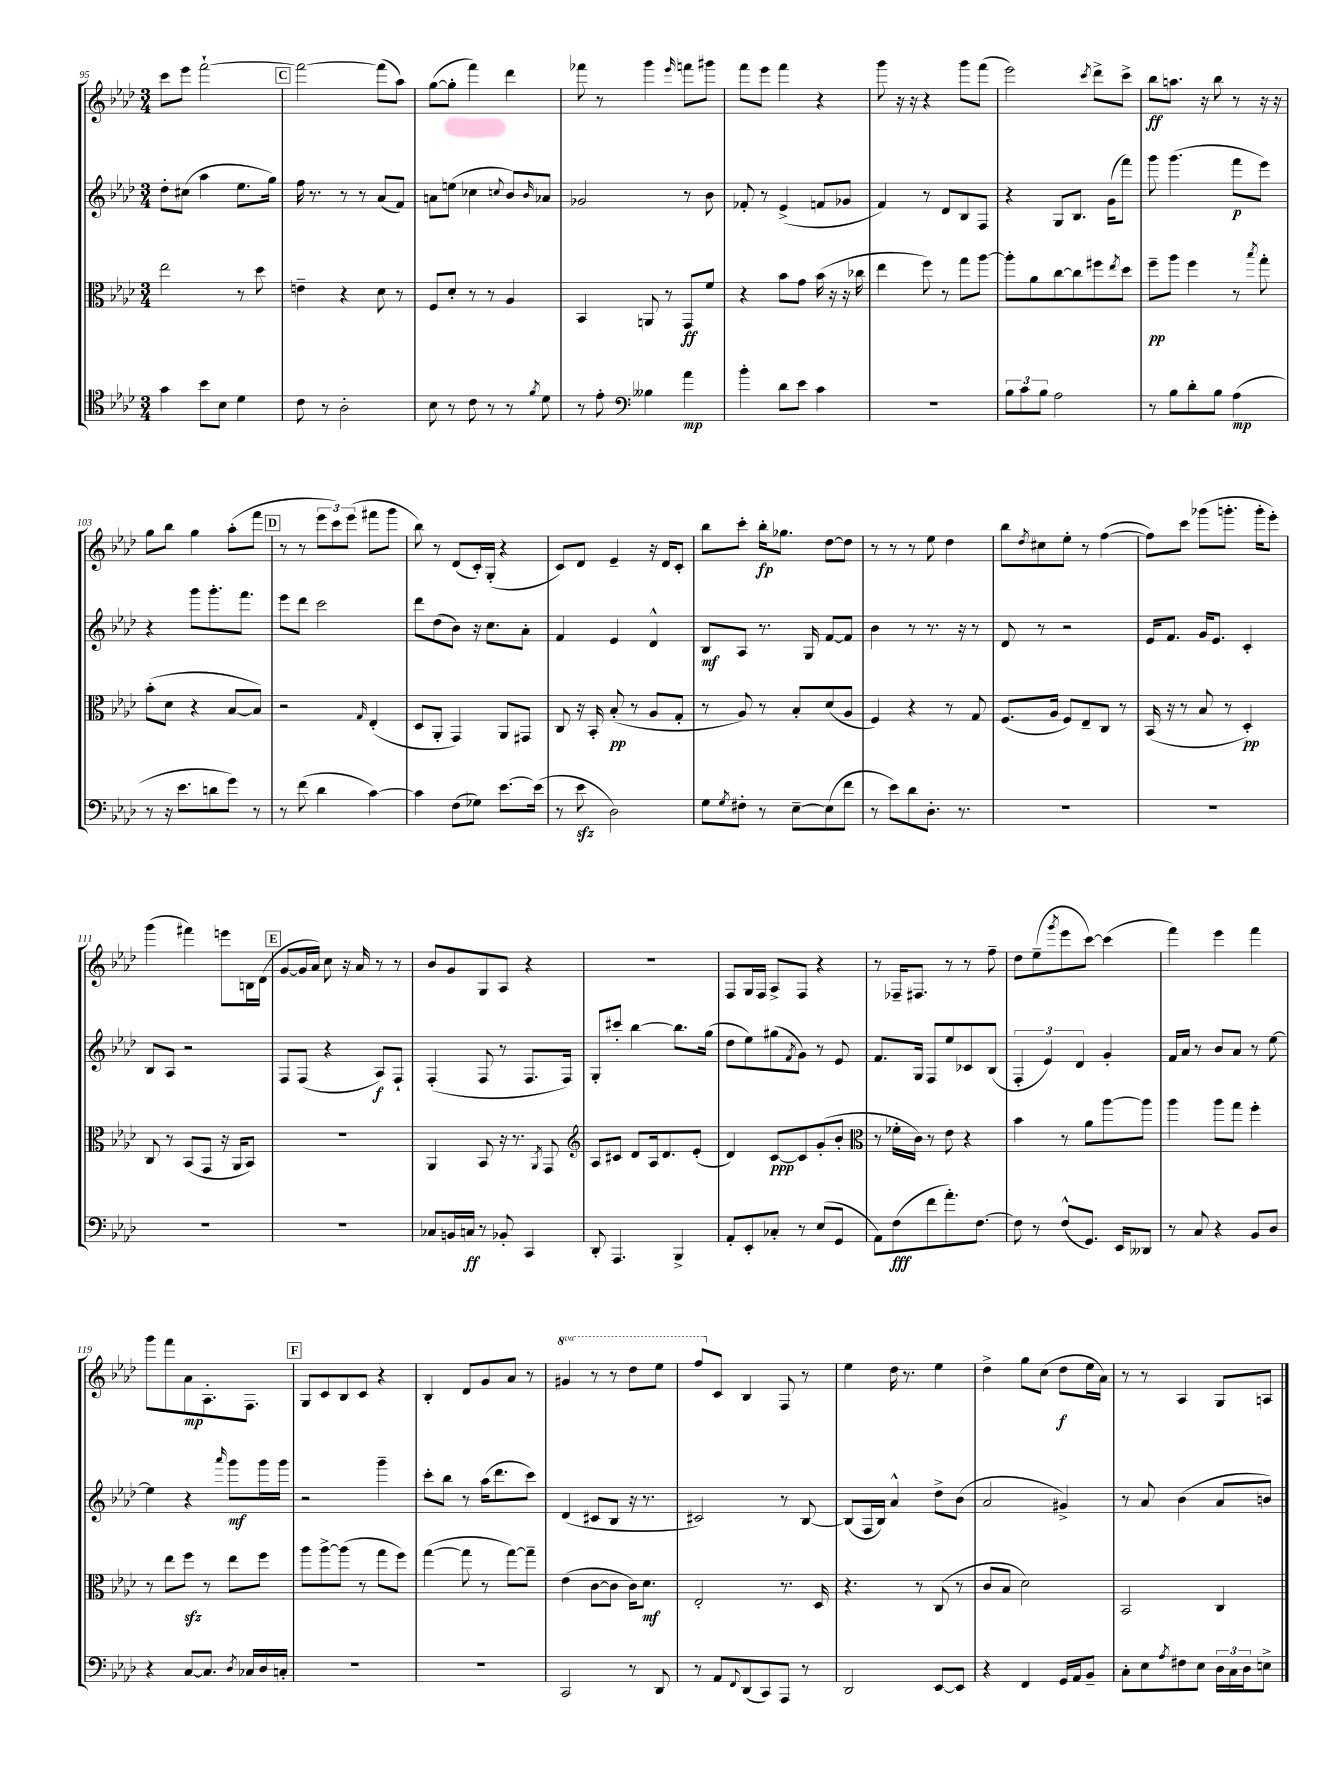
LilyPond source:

<<
\new StaffGroup <<
\new Staff = "s0" {
    \clef treble \key aes \major \numericTimeSignature \time 3/4 \set Staff.ottavationMarkups = #ottavation-simple-ordinals
    c'''8 ees'''8 f'''2~-! |
    \mark \markup { \box "C" } f'''2~ f'''8( aes''8) |
    g''8~( g''8-. f'''4) des'''4 |
    fes'''8 r8 g'''4 \grace { ees'''16 } f'''8 gis'''8 |
    f'''8 ees'''8 f'''4 r4 |
    g'''8 r16 r16 r4 g'''8 f'''8( |
    ees'''2) \acciaccatura { c'''8 } des'''8-> c'''8-> |
    bes''8\ff a''8. r16 bes''8 r8 r16 r16 |
    g''8 bes''8 g''4 aes''8-.( f'''8 |
    \mark \markup { \box "D" } r8 r8 \tuplet 3/2 { ees'''8 c'''8) ees'''8( } fis'''8 g'''8 |
    bes''8) r8 des'8( c'16-.) g16-.( r4 |
    c'8) des'8 ees'4-- r16 des'16 c'8-. |
    bes''8 c'''8-. bes''16-.\fp ges''8. des''8~ des''8 |
    r8 r8 r8 ees''8 des''4 |
    bes''8 \acciaccatura { des''8 } cis''8 ees''8-. r8 f''4~( |
    f''8) c'''8 ges'''8( g'''8.-. g'''16-. ees'''8-.) |
    g'''4( fis'''4) e'''8 b16 des'16( |
    \mark \markup { \box "E" } g'8~ g'16 aes'16) c''8 r16 aes'16 r8 r8 |
    bes'8 g'8 g8 aes8 r4 |
    R2. |
    f8 g16 f16 aes8-> f8 r4 |
    r8 fes16-- fis8. r8 r8 f''8-- |
    des''8 ees''8--( \acciaccatura { g'''8 } ees'''8 c'''8~) c'''4( |
    f'''4) ees'''4 f'''4 |
    g'''8 f'''8 aes'8\mp aes8.-. f8. |
    \mark \markup { \box "F" } g8 c'8 bes8 c'8 r4 |
    bes4-. des'8 g'8 aes'8 r8 |
    \ottava #1 gis''4 r8 r8 des'''8 ees'''8 |
    f'''8 \ottava #0 c'8 bes4 f8 r8 |
    ees''4 des''16 r8. ees''4 |
    des''4-> g''8 c''8( des''8\f ees''16 aes'16) |
    r8 r8 aes4 g8 a8 \bar "|." |
}
\new Staff = "s1" {
    \clef treble \key aes \major \numericTimeSignature \time 3/4
    des''8-. cis''8( aes''4 ees''8. g''16) |
    \mark \markup { \box "C" } f''16 r8. r8 r8 aes'8( f'8) |
    a'8 e''8( ces''4 \appoggiatura { c''8 } bes'8) \grace { bes'16 } aes'8 |
    ges'2 r8 bes'8 |
    fes'8-. r8 ees'4->( f'8 ges'8 |
    f'4) r8 des'8 bes8 f8 |
    r4 g8 bes8. g'16( f'''8) |
    g'''8 g'''4.( f'''8\p ees'''8) |
    r4 g'''8 g'''8.-. f'''8. |
    \mark \markup { \box "D" } ees'''8 des'''8 c'''2 |
    des'''8 des''8( bes'8) r16 c''8. aes'8-. |
    f'4 ees'4 des'4-^ |
    bes8\mf aes8 r8. g16 f'8~ f'8 |
    bes'4 r8 r8. r16 r8 |
    des'8 r8 r2 |
    ees'16 f'8. g'16 ees'8. c'4-. |
    bes8 aes8 r2 |
    \mark \markup { \box "E" } f8 f8( r4 aes8\f) f8-! |
    f4-.( f8 r8 f8. f16) |
    g8-. cis'''8-. bes''4~ bes''8. g''16( |
    des''8 ees''8) gis''8( \acciaccatura { f'8 } g'8) r8 ees'8 |
    f'8. g16 f8 ees''8 ces'8 bes8( |
    \tuplet 3/2 { f4-. ees'4) des'4 } g'4-. |
    f'16 aes'16 r8 bes'8 aes'8 r8 ees''8~ |
    ees''4 r4 \grace { aes'''16 } g'''8\mf g'''16 g'''16 |
    \mark \markup { \box "F" } r2 g'''4-- |
    c'''8-. bes''8 r8 aes''16( des'''8. c'''8) |
    des'4( cis'8 bes8 r16 r8. |
    cis'2) r8 bes8~ |
    bes8( f16 bes16) aes'4-^ des''8-> bes'8( |
    aes'2 gis'4->) |
    r8 aes'8 bes'4( aes'8 b'8) \bar "|." |
}
\new Staff = "s2" {
    \clef alto \key aes \major \numericTimeSignature \time 3/4
    ees''2 r8 des''8 |
    \mark \markup { \box "C" } e'4-- r4 des'8 r8 |
    f8 des'8-. r8 r8 aes4 |
    bes,4 a,8 r8 g,8\ff f'8 |
    r4 bes'8 g'8 bes'16( r16 r16 ces''16 |
    ees''4 f''8) r8 g''8 aes''8~ |
    aes''8-. aes'8 c''8~ c''8 fis''8 \acciaccatura { ees''8 } des''8 |
    f''8--\pp aes''8 f''4 r8 \acciaccatura { bes''8 } g''8-. |
    bes'8-.( des'8 r4 bes8~ bes8) |
    \mark \markup { \box "D" } r2 \grace { g16 } ees4-.( |
    des8 aes,8-. g,4) aes,8 gis,8 |
    c8 r16 bes,16-. bes8-.\pp( r8 aes8 g8-. |
    r8 aes8) r8 bes8-. des'8( aes8 |
    f4) r4 r8 g8 |
    f8.( aes16 f8) ees8-- c8 r8 |
    bes,16( r16 r8 bes8 r8 des4-.\pp) |
    c8 r8 bes,8( g,8 r16 aes,16 bes,8) |
    \mark \markup { \box "E" } R2. |
    aes,4 bes,8 r16 r8. \acciaccatura { aes,8 } g,8 |
    \clef treble aes8 cis'8 des'8 aes16 des'8. ees'8-.( |
    des'4) c'8~\ppp c'8 g'8-.( bes'8-. |
    \clef alto r8 fes'16-. c'16) r8 ees'8 r4 |
    bes'4 r8 aes'8 aes''8~ aes''8 |
    aes''4 aes''8 g''8 f''4-. |
    r8 ees''8 f''8\sfz r8 ees''8 f''8 |
    \mark \markup { \box "F" } aes''8 aes''8~-> aes''8( r8 g''8 f''8) |
    g''4~( g''8 r8 g''8~) g''8-- |
    ees'4( c'8~ c'8 c'16) des'8.\mf |
    ees2-. r8. des16 |
    r4. r8 c8( r8 |
    c'8 bes8 des'2) |
    bes,2 c4 \bar "|." |
}
\new Staff = "s3" {
    \clef tenor \key aes \major \numericTimeSignature \time 3/4
    g'4 bes'8 bes8 des'4 |
    \mark \markup { \box "C" } c'8 r8 aes2-. |
    bes8 r8 c'8 r8 r8 \acciaccatura { f'8 } des'8 |
    r8 ees'8-. \clef bass beses4 aes'4\mp |
    bes'4-. des'8 ees'8 c'4 |
    R2. |
    \tuplet 3/2 { bes8 c'8 bes8 } aes2 |
    r8 bes8 des'8-. bes8 aes4\mp( |
    r8 r16 ees'8. d'8 g'8) r8 |
    \mark \markup { \box "D" } r8 f'8( des'4 c'4~) |
    c'4 f8( ges8) ees'8.~ ees'16( |
    r8 ees'8\sfz des2) |
    g8 \acciaccatura { g8 } fis8-. r8 ees8~-- ees8( f'8 |
    r8 ees'8) des'8 des8.-. r8. |
    R2. |
    R2. |
    R2. |
    \mark \markup { \box "E" } R2. |
    ces8 b,16 c16\ff r8 bes,8-. c,4 |
    des,8-. aes,,4. bes,,4-> |
    aes,8-. ees,8-. ces8-. r8 ees8( g,8 |
    aes,8) f8\fff( f'8 aes'8.-.) f8.~ |
    f8 r8 f8-^( g,8.) ees,16 deses,8 |
    r8 c8 r4 bes,8 des8 |
    r4 c8~ c8. \acciaccatura { des8 } ces16 des16 c16-. |
    \mark \markup { \box "F" } R2. |
    R2. |
    c,2 r8 des,8 |
    r8 aes,8 \appoggiatura { f,8 } des,8( c,8) aes,,8 r8 |
    des,2 ees,8~ ees,8 |
    r4 f,4 g,16 aes,16 bes,8-- |
    c8-. ees8 \acciaccatura { aes8 } fis8 ees8 \tuplet 3/2 { des16 c16 des16 } e8-> \bar "|." |
}
>>
>>
\layout { \context { \Score currentBarNumber = #95 } }
